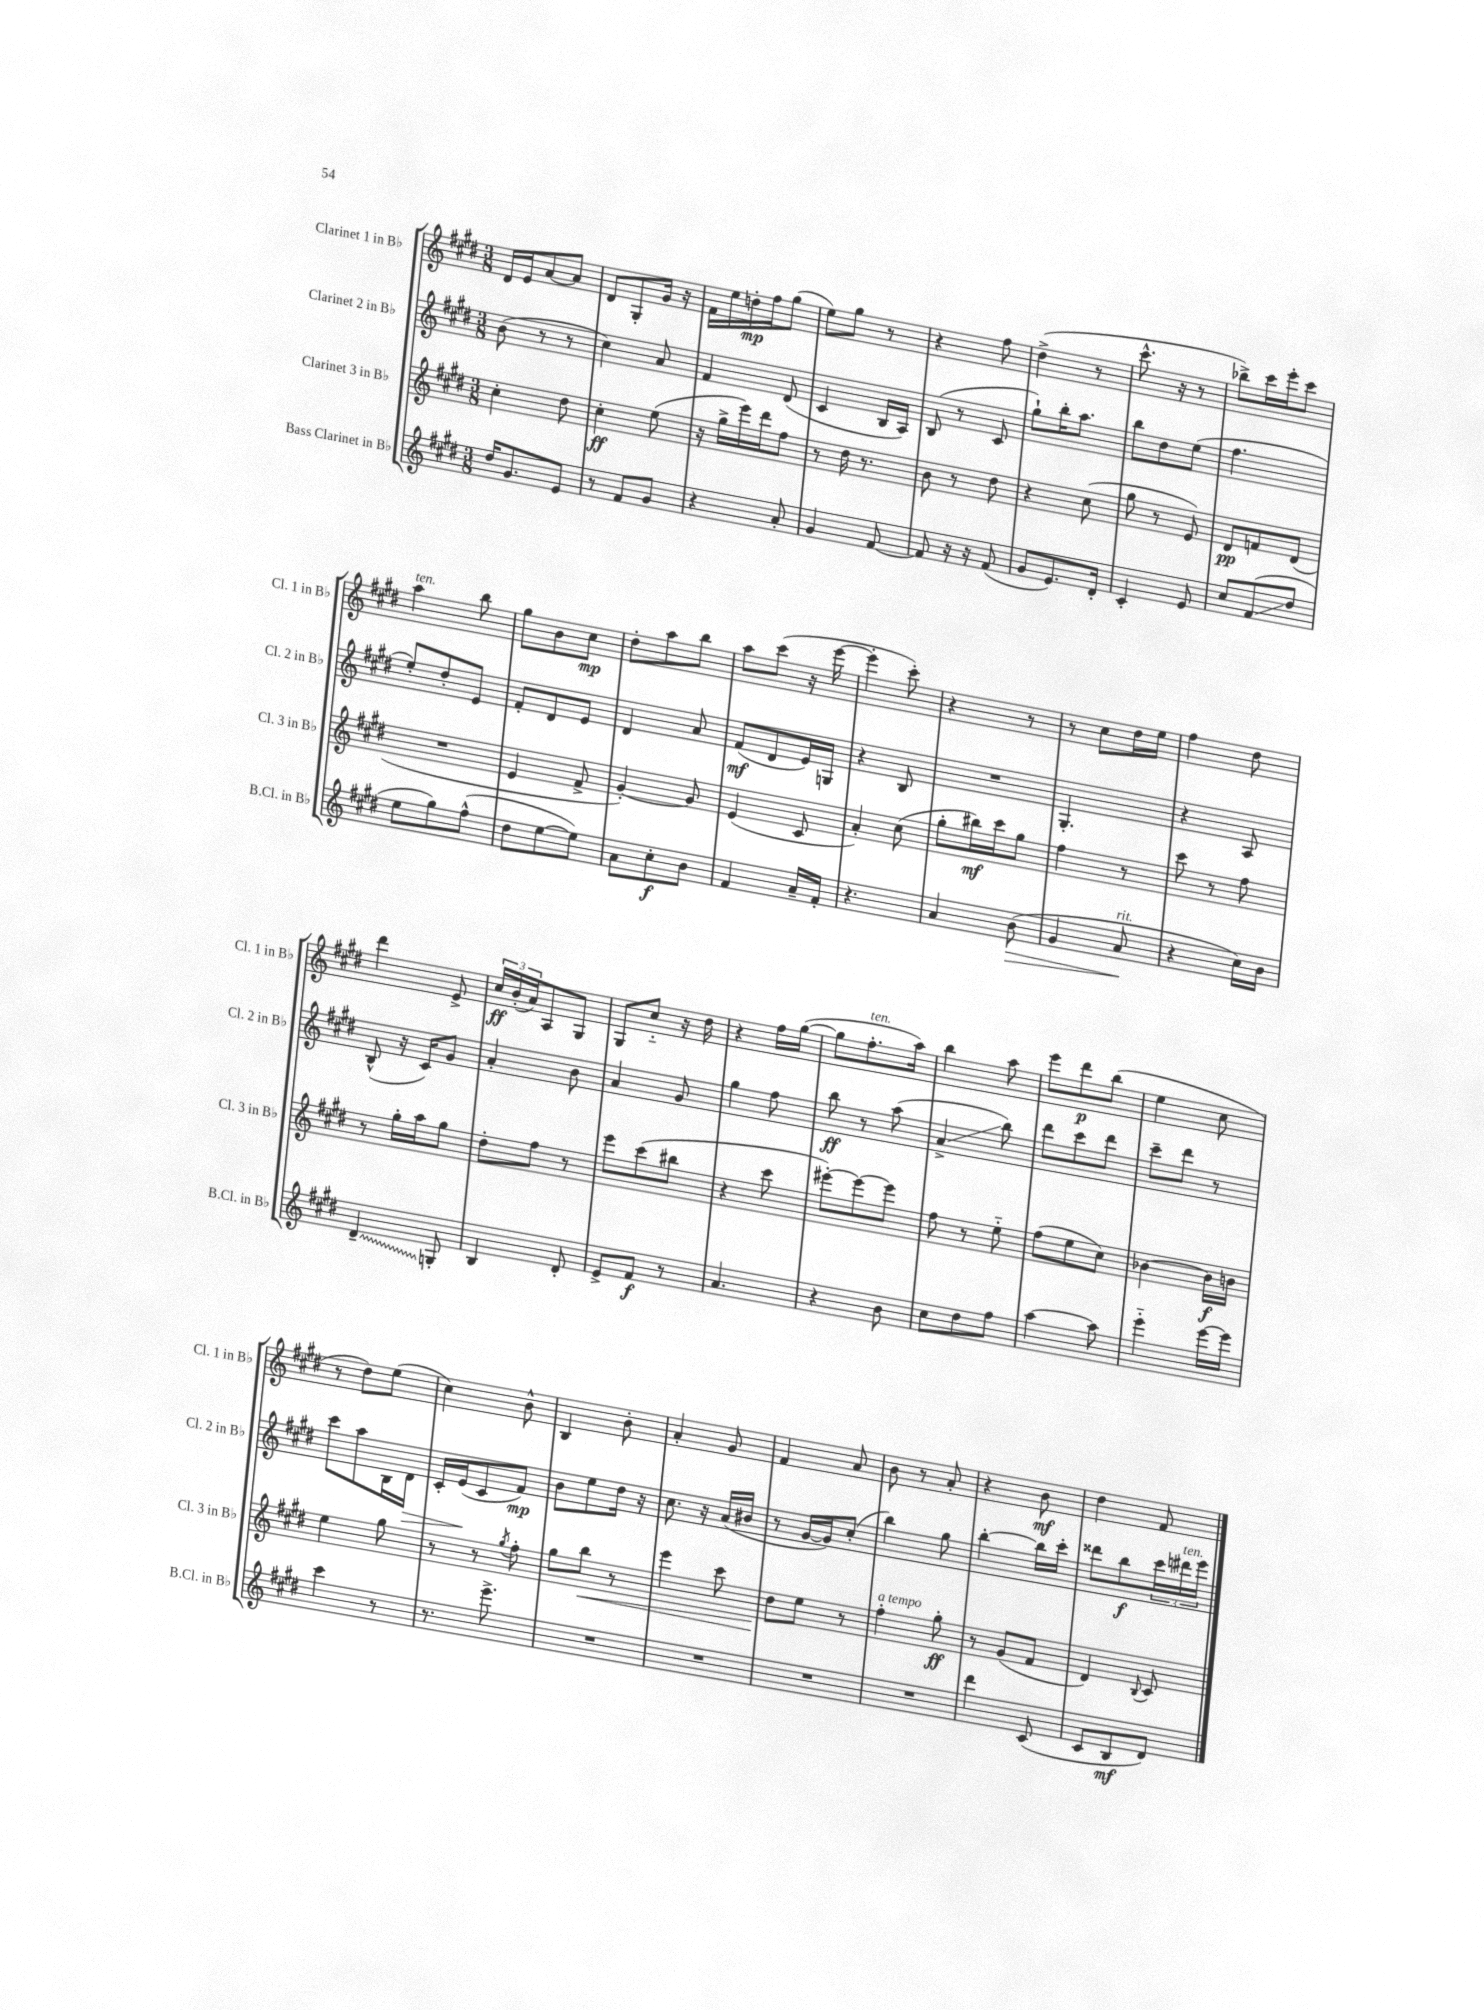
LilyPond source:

<<
\new StaffGroup <<
\new Staff = "s0" \with { instrumentName = "Clarinet 1 in Bb" shortInstrumentName = "Cl. 1 in Bb" } {
    \clef treble \key e \major \numericTimeSignature \time 3/8
    dis'16 e'16 a'8~ a'8 |
    dis'8 gis8-. gis'16 r16 |
    fis'16 e''16 d''16-.\mp fis''16 gis''8( |
    e''8) gis''8 r8 |
    r4 fis''8 |
    dis''4->( r8 |
    cis'''8.-^ r16 r8 |
    bes''8->) cis'''16 e'''16-. cis'''8 |
    a''4^\markup { \italic "ten." } b''8 |
    gis''8 b'8 cis''8\mp |
    dis''8-. a''8 b''8 |
    a''8 cis'''8( r16 e'''16~ |
    e'''4-. cis'''8-.) |
    r4 r8 |
    r8 cis''8 dis''16 e''16 |
    fis''4 dis''8 |
    dis'''4 e'8-> |
    \tuplet 3/2 { cis''16\ff b'16-.( a'16) } a8 gis8 |
    gis8 cis''8-_ r16 dis''16 |
    r4 fis''16 gis''16~( |
    gis''8 fis''8.-.^\markup { \italic "ten." } a''16) |
    b''4 a''8 |
    e'''8 dis'''8\p b''8( |
    e''4 cis''8 |
    r8 dis''8) e''8( |
    cis''4) b'8-^ |
    b4 b'8-. |
    a'4-. gis'8 |
    fis'4 a'8 |
    b'8 r8 a'8-. |
    r4 b'8\mf |
    dis''4 fis'8 \bar "|." |
}
\new Staff = "s1" \with { instrumentName = "Clarinet 2 in Bb" shortInstrumentName = "Cl. 2 in Bb" } {
    \clef treble \key e \major \numericTimeSignature \time 3/8
    b'8( r8 r8 |
    cis''4) a'8 |
    fis'4 dis'8( |
    cis'4 b16 a16) |
    b8( r8 cis'8 |
    gis''8-!) b''16-. a''8. |
    b''8 dis''8 e''8( |
    fis''4. |
    e''8-.) dis''8-. e'8 |
    fis'8-. dis'8 e'8 |
    dis'4 a'8 |
    fis'8\mf( dis'8 e'16) g16 |
    r4 b8 |
    R4. |
    gis4.-. |
    r4 a8 |
    b8-^( r16 cis'16) gis'8 |
    a'4-. b'8 |
    a'4 gis'8 |
    gis''4 fis''8 |
    b''8\ff r8 a''8( |
    a'4->\glissando b''8) |
    dis'''8 cis'''8 dis'''8 |
    cis'''8-- dis'''8 r8 |
    cis'''8 a''8 b16 dis'16\> |
    cis'16-. e'16\!( cis'8 fis'8\mp) |
    b'8 e''8 dis''16 r16 |
    cis''8. r16 a'16( bis'16 |
    r8 gis'16~ gis'16) cis''8-.( |
    b''4) gis''8 |
    b''4~-. b''16 cis'''16-. |
    disis'''8 b''8\f \tuplet 3/2 { cis'''16 dis'''16^\markup { \italic "ten." } e'''16 } \bar "|." |
}
\new Staff = "s2" \with { instrumentName = "Clarinet 3 in Bb" shortInstrumentName = "Cl. 3 in Bb" } {
    \clef treble \key e \major \numericTimeSignature \time 3/8
    cis''4-. dis''8 |
    cis''4-.\ff e''8( |
    r16 gis''16-> e'''16) dis'''16 fis''8 |
    r8 dis''16 r8. |
    b'8 r8 dis''8 |
    r4 cis''8( |
    gis''8 r8 e'8) |
    dis'8\pp f'8 dis'8( |
    R4. |
    e'4 fis'8-> |
    gis'4~-.) gis'8 |
    e'4( cis'8 |
    a'4-.) cis''8( |
    gis''8-. bis''16\mf) cis'''16 gis''8 |
    fis''4 r8 |
    cis'''8 r8 fis''8 |
    r8 gis''16-. a''16 gis''8 |
    dis''8-. fis''8 r8 |
    e'''8 cis'''8( bis''8 |
    r4 cis'''8 |
    eis'''8~-.) eis'''8~ eis'''8 |
    fis''8 r8 e''8-_ |
    fis''8( e''8 cis''8) |
    bes'4~ bes'16\f b'16 |
    e''4 gis''8 |
    r8 r8 \acciaccatura { gis''8 } fis''8-. |
    gis''8 b''8\< r8 |
    e'''4 cis'''8 |
    dis''8\! e''8 r8 |
    fis''4-.^\markup { \italic "a tempo" } gis''8-.\ff |
    r8 gis'8( fis'8 |
    dis'4) \appoggiatura { b8 } cis'8 \bar "|." |
}
\new Staff = "s3" \with { instrumentName = "Bass Clarinet in Bb" shortInstrumentName = "B.Cl. in Bb" } {
    \clef treble \key e \major \numericTimeSignature \time 3/8
    dis''16 gis'8. e'8 |
    r8 fis'8 gis'8 |
    r4 a'8-. |
    gis'4 fis'8~ |
    fis'8 r16 r16 fis'8( |
    gis'8 e'8.) dis'16-. |
    cis'4-. e'8 |
    cis''8 fis'8\glissando( dis''8 |
    e''8 gis''8) fis''8-^( |
    dis''8 e''8~ e''8) |
    a'8 cis''8-.\f b'8 |
    fis'4 a'16-- fis'16-. |
    r4. |
    a'4 b'8\>( |
    gis'4 a'8\!^\markup { \italic "rit." } |
    r4 cis''16) b'16 |
    \once \override Glissando.style = #'zigzag dis'4--\glissando g8-. |
    b4 dis'8-. |
    e'8-> fis'8\f r8 |
    a'4. |
    r4 b'8 |
    cis''8 dis''8 fis''8 |
    a''4~ a''8 |
    e'''4-_ e'''16~ e'''16 |
    cis'''4 r8 |
    r8. e'''8.-> |
    R4. |
    R4. |
    R4. |
    R4. |
    dis'''4 cis'8( |
    cis'8 b8\mf dis'8) \bar "|." |
}
>>
>>
\layout { \context { \Score \remove "Bar_number_engraver" } }
